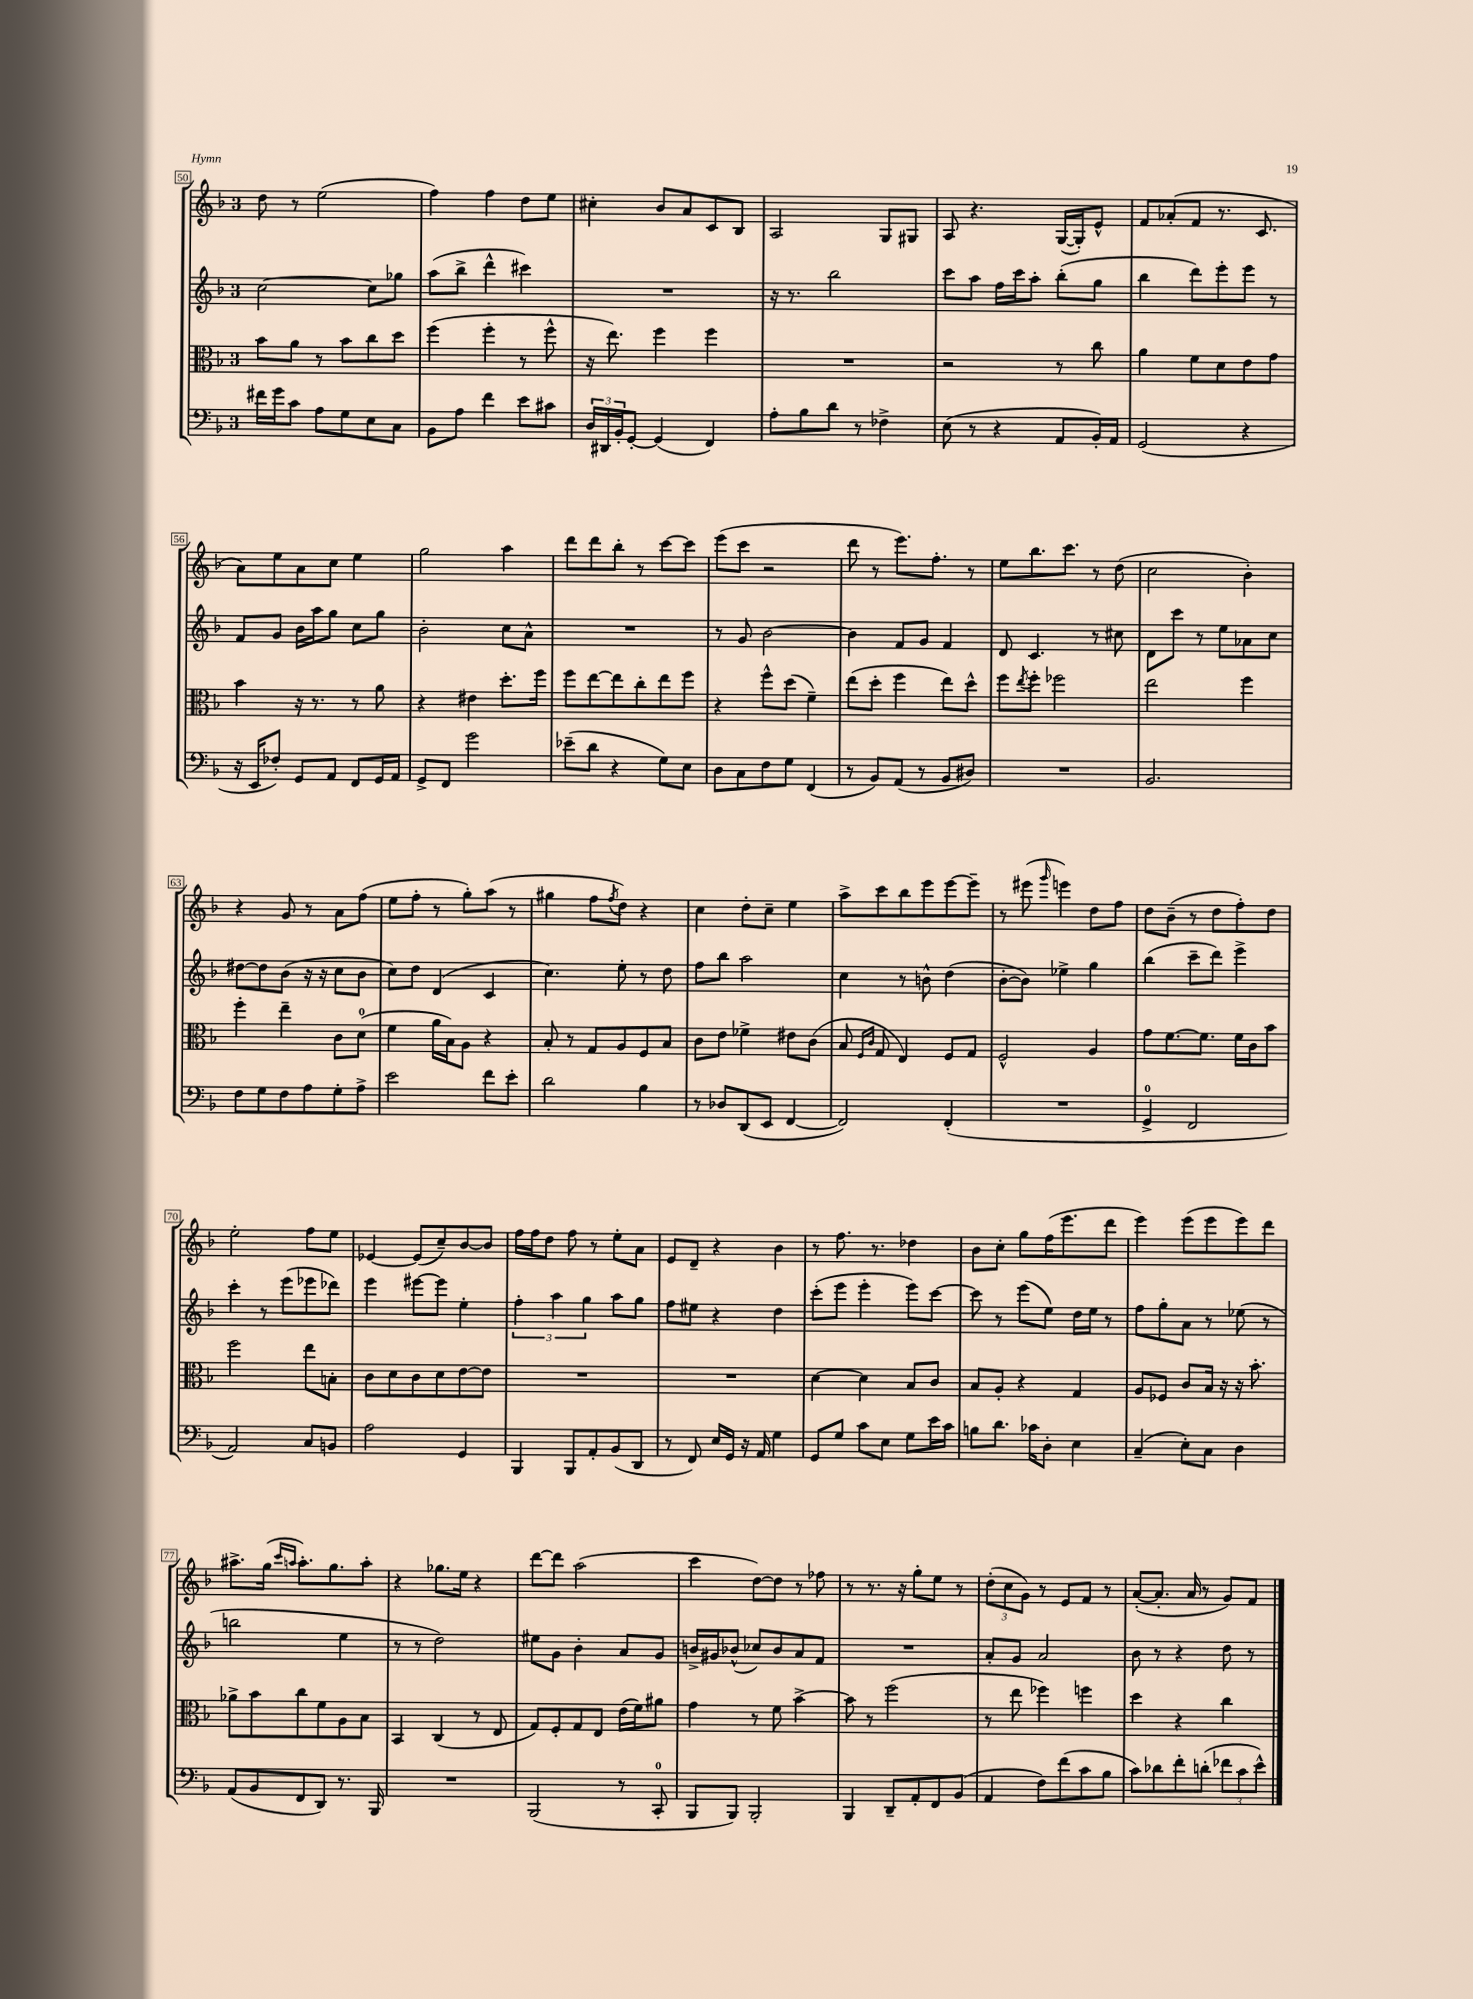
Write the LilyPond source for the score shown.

<<
\new StaffGroup <<
\new Staff = "s0" {
    \clef treble \key f \major \once \override Staff.TimeSignature.style = #'single-digit \time 3/4
    d''8 r8 e''2( |
    f''4) f''4 d''8 e''8 |
    cis''4-. bes'8 a'8 c'8 bes8 |
    a2 g8 gis8 |
    a8 r4. g16~( g16-.) e'8-^ |
    f'8 aes'8-.( f'8 r8. c'8. |
    a'8) e''8 a'8 c''8 e''4 |
    g''2 a''4 |
    d'''8 d'''8 bes''8-. r8 c'''8~ c'''8 |
    e'''8( c'''8 r2 |
    d'''8 r8 e'''8.) f''8.-. r8 |
    e''8 bes''8. c'''8. r8 d''8( |
    c''2 bes'4-.) |
    r4 g'8 r8 a'8 f''8( |
    e''8 f''8-. r8 g''8-.) a''8( r8 |
    gis''4 f''8 \acciaccatura { f''8 } d''8) r4 |
    c''4 d''8-. c''8-- e''4 |
    a''8-> c'''8 bes''8 e'''8 e'''8~ e'''8-- |
    r8 eis'''8( \grace { g'''16 } e'''4) d''8 f''8 |
    d''8 bes'8--( r8 d''8 f''8-.) d''8 |
    e''2-. f''8 e''8 |
    ees'4~ ees'8( c''8--) bes'8~ bes'8 |
    f''16 f''16 d''8 f''8 r8 e''8-. a'8 |
    e'8 d'8-- r4 bes'4 |
    r8 f''8. r8. des''4 |
    bes'8 c''8-. g''8 f''16( e'''8. d'''8 |
    e'''4) e'''8( e'''8 e'''8) d'''8 |
    ais''8.-> g''16( \grace { c'''16 a''16 } a''8.-.) g''8. a''8-. |
    r4 ges''8. e''16 r4 |
    d'''8~ d'''8 a''2( |
    c'''4 d''8~) d''8 r8 fes''8 |
    r8 r8. r16 g''8-. e''8 r8 |
    \tuplet 3/2 { d''8-.( c''8 g'8) } r8 e'8 f'8 r8 |
    a'8~-.( a'8.-. a'16 r8 g'8) f'8 \bar "|." |
}
\new Staff = "s1" {
    \clef treble \key f \major \once \override Staff.TimeSignature.style = #'single-digit \time 3/4
    c''2~ c''8 ges''8 |
    a''8( bes''8-> d'''4-^ cis'''4) |
    R2. |
    r16 r8. bes''2 |
    c'''8 a''8 f''16 c'''16 a''8-. bes''8-.( g''8 |
    bes''4 d'''8) e'''8-. e'''8 r8 |
    f'8 g'8 bes'16 a''16 g''8 c''8 g''8 |
    bes'2-. c''8 a'8-^ |
    R2. |
    r8 g'8 bes'2~ |
    bes'4 f'8 g'8 f'4 |
    d'8 c'4. r8 cis''8 |
    d'8 c'''8 r8 e''8 aes'8 c''8 |
    dis''8~ dis''8 bes'8( r16 r16 c''8 bes'8 |
    c''8) d''8 d'4( c'4 |
    c''4.) e''8-. r8 d''8 |
    f''8 bes''8 a''2 |
    c''4 r8 b'8-^ d''4( |
    bes'8~-. bes'8) ees''4-> g''4 |
    bes''4( c'''8-- d'''8) e'''4-> |
    c'''4-. r8 e'''8( ees'''8 des'''8) |
    e'''4 eis'''8~ eis'''8 e''4-. |
    \tuplet 3/2 { f''4-. a''4 g''4 } a''8 g''8 |
    f''8 eis''8 r4 d''4 |
    c'''8-.( e'''8 e'''4-. e'''8) c'''8~ |
    c'''8 r8 e'''8( e''8) d''16 e''16 r8 |
    f''8 g''8-. a'8 r8 ees''8( r8 |
    b''2 e''4 |
    r8 r8 d''2) |
    eis''8 g'8 bes'4-. a'8 g'8 |
    b'16-> gis'16 bes'8-^( ces''8) bes'8 a'8 f'8 |
    R2. |
    a'8-. g'8 a'2 |
    bes'8 r8 r4 d''8 r8 \bar "|." |
}
\new Staff = "s2" {
    \clef alto \key f \major \once \override Staff.TimeSignature.style = #'single-digit \time 3/4
    bes'8 a'8 r8 bes'8 c''8 d''8 |
    f''4( f''4-. r8 f''8-^ |
    r16 e''8.) f''4 f''4 |
    R2. |
    r2 r8 c''8 |
    a'4 f'8 d'8 e'8 g'8 |
    bes'4 r16 r8. r8 a'8 |
    r4 eis'4 d''8.-. f''16 |
    f''8 e''8~ e''8 c''8-. e''8 f''8 |
    r4 f''8-^ d''8( f'4--) |
    e''8( d''8-. f''4 e''8) d''8-^ |
    f''8 \acciaccatura { e''8 } f''8-. fes''2 |
    e''2 f''4 |
    f''4-. e''4-- c'8 d'8-0( |
    f'4 a'16 bes16) a8 r4 |
    bes8-. r8 g8 a8 f8 bes8 |
    c'8 e'8 fes'4-> eis'8 c'8( |
    bes8 \grace { f16 c'16 } g8 e4) f8 g8 |
    f2-^ a4 |
    g'8 f'8.~ f'8. f'16 c'16 bes'8 |
    f''2 e''8 b8-. |
    c'8 d'8 c'8 d'8 e'8~ e'8 |
    R2. |
    R2. |
    d'4~ d'4 bes8 c'8 |
    bes8 a8-. r4 g4 |
    a8 fes8 c'8 bes16 r16 r16 bes'8.-. |
    aes'8-> bes'8 c''8 f'8 a8 bes8 |
    bes,4 c4( r8 e8 |
    g8) f8-. g8 e8 e'16( f'16) ais'8 |
    g'4 r8 f'8 bes'4~-> |
    bes'8 r8 f''2( |
    r8 e''8 fes''4) f''4 |
    d''4 r4 c''4 \bar "|." |
}
\new Staff = "s3" {
    \clef bass \key f \major \once \override Staff.TimeSignature.style = #'single-digit \time 3/4
    fis'16 g'16 c'8 a8 g8 e8 c8 |
    bes,8 a8 f'4 e'8 cis'8 |
    \tuplet 3/2 { d16 dis,16 bes,16-. } g,8~-. g,4( f,4) |
    a8-. bes8 d'8 r8 fes4-> |
    e8( r8 r4 a,8 bes,16-.) a,16 |
    g,2( r4 |
    r16 e,16 fes8-.) g,8 a,8 f,8 g,16 a,16 |
    g,8-> f,8 g'2 |
    ees'8--( d'8 r4 g8) e8 |
    d8 c8 f8 g8 f,4( |
    r8 bes,8) a,8( r8 bes,8 dis8) |
    R2. |
    bes,2. |
    f8 g8 f8 a8 g8-. a8-> |
    e'2 f'8 e'8-. |
    d'2 bes4 |
    r8 des8 d,8( e,8 f,4~ |
    f,2) f,4-.( |
    R2. |
    g,4-0-> f,2 |
    a,2) c8 b,8 |
    a2 g,4 |
    bes,,4 bes,,8 a,8-. bes,8( d,8 |
    r8 f,8) e16 g,16 r16 a,16 g4 |
    g,8 g8 c'8 e8 g8 e'16 c'16 |
    b8 d'8. ces'16 d8-. e4 |
    c4--( e8-.) c8 d4 |
    a,8( bes,8 f,8 d,8) r8. bes,,16 |
    R2. |
    bes,,2( r8 c,8-0-. |
    bes,,8 bes,,8) bes,,2-. |
    bes,,4 d,8-- a,8-. f,8 bes,8( |
    a,4 f8) f'8( c'8 bes8 |
    c'8) des'8 f'8-. d'8-.( \tuplet 3/2 { fes'8 c'8 e'8-^) } \bar "|." |
}
>>
>>
\layout { \context { \Score currentBarNumber = #50 \override BarNumber.stencil = #(make-stencil-boxer 0.1 0.3 ly:text-interface::print) } }
